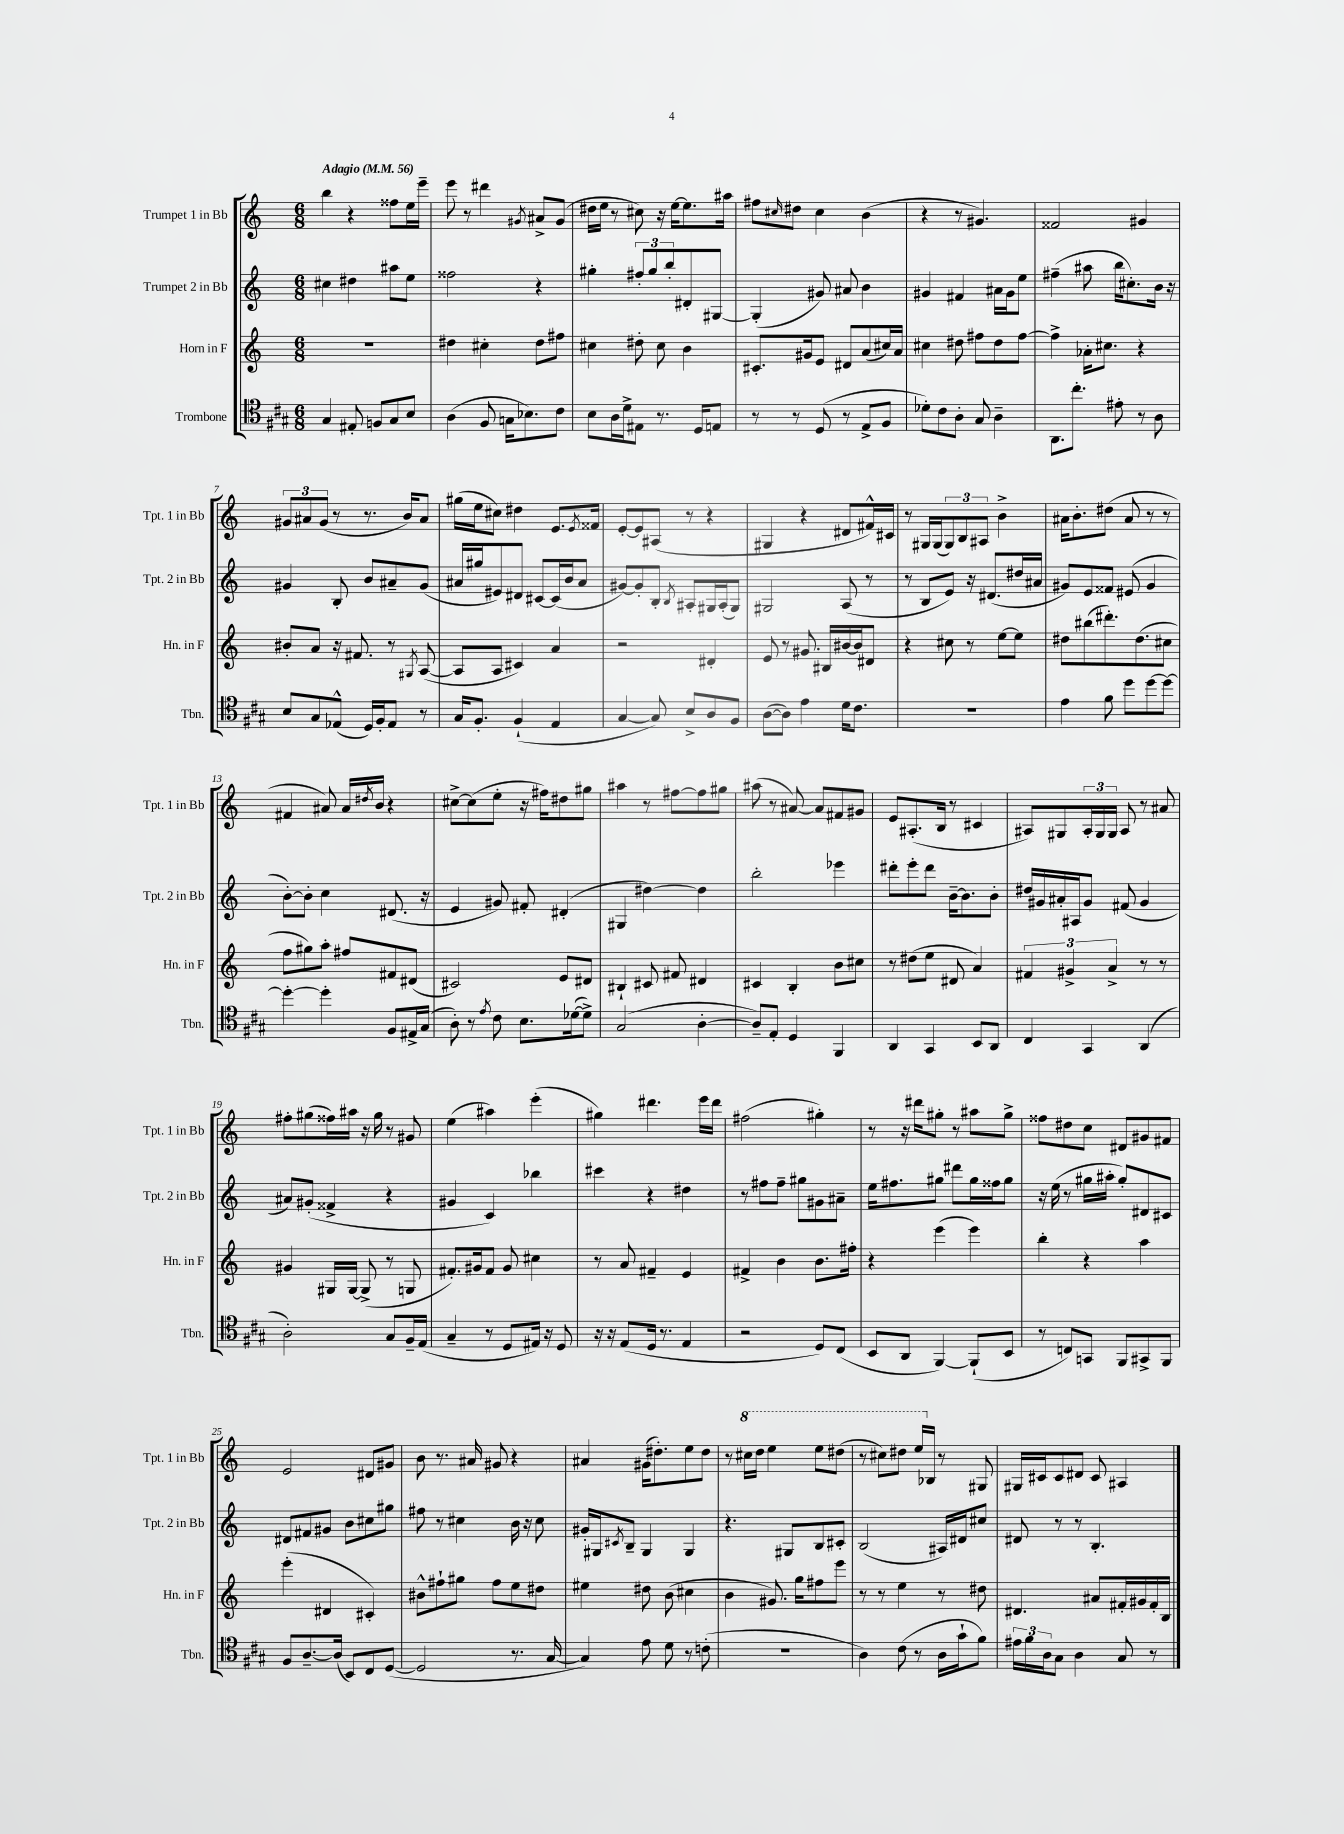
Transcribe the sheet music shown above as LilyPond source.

<<
\new StaffGroup <<
\new Staff = "s0" \with { instrumentName = "Trumpet 1 in Bb" shortInstrumentName = "Tpt. 1 in Bb" } {
    \clef treble \key c \major \numericTimeSignature \time 6/8 \tempo "Adagio" 4 = 56
    b''4 r4 fisis''8 e''16 e'''16-- |
    e'''8 r8 dis'''4 \acciaccatura { gis'8 } ais'8-> gis'8( |
    dis''16 e''16 r8 cis''8) r16 e''16~ e''8. ais''16 |
    fis''8 \grace { cis''16 } dis''8 cis''4 b'4( |
    r4 r8 gis'4.) |
    fisis'2 gis'4 |
    \tuplet 3/2 { gis'8 ais'8 gis'8( } r8 r8. b'16) ais'8 |
    gis''16( e''16 cis''8) dis''4 e'8. \acciaccatura { e'8 } fisis'16 |
    e'8~-. e'8 ais8( r8 r4 |
    gis4 r4 dis'8 fis'16-^) cis'16 |
    r8 gis16 gis16( \tuplet 3/2 { gis8) b8 ais8 } b'4-> |
    ais'16 b'8.-. dis''8( ais'8 r8 r8 |
    fis'4 ais'8) ais'16 \acciaccatura { dis''8 } b'16 r4 |
    cis''8~-> cis''8( e''8-. r16 fis''16) dis''8 gis''8 |
    ais''4 r8 fis''8~ fis''8 gis''8 |
    ais''8( r8 ais'8~) ais'8 fis'8 gis'8 |
    e'8 ais8.-.( b16 r8 cis'4 |
    ais8) gis8 \tuplet 3/2 { ais16-. gis16 gis16 } ais8 r8 ais'8 |
    fis''8-. gis''8( fisis''16) ais''16 r16 gis''16 r8 gis'8 |
    e''4( ais''4) e'''4-.( |
    gis''4) dis'''4. e'''16 dis'''16 |
    fis''2( gis''4-.) |
    r8 r16 dis'''16 gis''8-. r8 ais''8 gis''8-> |
    fisis''8 dis''8 c''8 dis'8 gis'8 fis'8 |
    e'2 dis'8 gis'8 |
    b'8 r8. ais'16 gis'8 r4 |
    ais'4 gis'16( dis''8.-.) e''8 dis''8 |
    r8 \ottava #1 cis'''16 d'''16 e'''4 e'''8 dis'''8( |
    r8 cis'''8) dis'''8 e'''16 \ottava #0 bes16 r8 gis8 |
    gis16 cis'16 cis'8 dis'8 cis'8 ais4 \bar "|." |
}
\new Staff = "s1" \with { instrumentName = "Trumpet 2 in Bb" shortInstrumentName = "Tpt. 2 in Bb" } {
    \clef treble \key c \major \numericTimeSignature \time 6/8
    cis''4 dis''4 ais''8 e''8 |
    fisis''2 r4 |
    gis''4-. \tuplet 3/2 { fis''8-. gis''8 b''8-. } dis'8-. gis8~ |
    gis4-.( gis'8) ais'8 b'4 |
    gis'4 fis'4 ais'16 gis'16 e''8 |
    fis''4--( ais''8 b''16 cis''8.-.) b'16 r16 |
    gis'4 b8-. b'8 ais'8-- gis'8( |
    ais'16 gis''16 eis'8) dis'8 cis'8~ cis'16( b'16 ais'8 |
    gis'8~) gis'8-. b8-. \acciaccatura { b8 } ais8-. gis16 ais16-.( gis8) |
    gis2 a8( r8 |
    r8 b8 e'8) r16 dis'8.( dis''16 ais'16 |
    gis'8) e'8 fisis'8 eis'8( gis'4 |
    b'8~-.) b'8-. c''4 dis'8.( r16 |
    e'4 gis'8) fis'8-. dis'4-.( |
    gis4 dis''4~) dis''4 |
    b''2-. ees'''4 |
    dis'''8-. e'''8-. dis'''8 b'16~-- b'8. b'8-. |
    dis''16 gis'16 ais'16-. ais16 gis'8 fis'8( gis'4 |
    ais'8) gis'8-.( fisis'4-> r4 |
    gis'4 c'4) bes''4 |
    cis'''4 r4 dis''4 |
    r8 fis''8 fis''8-- gis''8 gis'8 ais'8-- |
    e''16 fis''8. gis''8 dis'''8 gis''16 fisis''16 gis''8 |
    r16 e''16( r8 gis''16 ais''16-. gis''8-.) dis'8 cis'8 |
    dis'8 fis'8 gis'8 b'8 cis''8 gis''8 |
    fis''8 r8 cis''4 b'16 r16 cis''8 |
    gis'16-. gis16 \acciaccatura { cis'8 } b8-- gis4 gis4 |
    r4. gis8 b8 cis'8-. |
    b2( ais16) dis'16 cis''8 |
    dis'8 r8 r8 b4.-. \bar "|." |
}
\new Staff = "s2" \with { instrumentName = "Horn in F" shortInstrumentName = "Hn. in F" } {
    \clef treble \key c \major \numericTimeSignature \time 6/8
    R2. |
    dis''4 cis''4-. dis''8 fis''8 |
    cis''4 dis''8-. cis''8 b'4 |
    cis'8.-. gis'16 e'8 dis'8 a'8( cis''16) a'16 |
    cis''4 dis''8 fis''8 dis''8 fis''8~ |
    fis''4-> aes'16-. cis''8. r4 |
    bis'8-. a'8 r16 fis'8. r8 \acciaccatura { gis8 } a8~( |
    a8 a8 cis'4) a'4 |
    r2 dis'4-. |
    e'8 r8 gis'8. bis16 bis'16~ bis'16 dis'8 |
    r4 cis''8 r8 e''8~ e''8 |
    dis''8 bis''8( dis'''8.-.) dis''8.( cis''8 |
    f''8 gis''8) a''8-. fis''8 fis'8 dis'8( |
    cis'2) e'8 dis'8 |
    bis4-! cis'8 fis'8 dis'4 |
    cis'4 b4-. b'8 cis''8 |
    r8 dis''8( e''8 dis'8 a'4) |
    \tuplet 3/2 { fis'4 gis'4-> a'4-> } r8 r8 |
    gis'4 gis16 gis16~ gis8->( r8 g8 |
    fis'8.-.) gis'16 fis'8 gis'8 cis''4 |
    r8 a'8 fis'4-- e'4 |
    fis'4-> b'4 b'8. fis''16-. |
    r4 e'''4( e'''4) |
    b''4-. r4 a''4 |
    e'''4-.( dis'4 cis'4-.) |
    bis'8-^ fis''8-! gis''8 fis''8 e''8 dis''8 |
    eis''4 dis''8 b'8( cis''4 |
    b'4 gis'8.) g''16 fis''8 e'''8 |
    r8 r8 e''4 r8 dis''8 |
    dis'4. ais'8 fis'16-. gis'16 fis'16-. b16 \bar "|." |
}
\new Staff = "s3" \with { instrumentName = "Trombone" shortInstrumentName = "Tbn." } {
    \clef tenor \key a \major \numericTimeSignature \time 6/8
    gis4 eis8-. f8 gis8 b8 |
    a4( fis8 g16 bes8.) cis'8 |
    b8 a16 d'16-> eis8 r8. d16 e8 |
    r8 r8 d8( r8 e8-> fis8 |
    des'8-.) cis'8 a8-. gis8 a4-- |
    a,8. cis''8.-. eis'8-. r8 a8 |
    b8 gis8 ees8-^( d16) fis16-. ees8 r8 |
    gis16 fis8.-. fis4-!( e4 |
    gis4~ gis8) b8-> a8 fis8 |
    a8~( a8) e'4 d'16 cis'8. |
    R2. |
    e'4 fis'8 d''8 d''8~ d''8~ |
    d''4~-. d''4-. fis8 eis16-> gis16( |
    a8-.) r8 \acciaccatura { e'8 } cis'8 b8. des'16~( des'8->) |
    gis2( a4~-. |
    a8--) e8-. d4 fis,4 |
    a,4 gis,4 b,8 a,8 |
    cis4 gis,4 a,4( |
    a2-.) gis8 fis16-- e16( |
    gis4-- r8 d8 eis16) r16 d8 |
    r16 r16 e8( d16 r8. e4 |
    r2 d8) cis8( |
    b,8 a,8 fis,4~) fis,8-!( b,8 |
    r8 c8) g,8 fis,8 gis,8-> fis,8 |
    fis8 a8.~-- a16( b,8) cis8 d8~( |
    d2 r8. gis16~ |
    gis4) e'8 d'8 r8 c'8-.( |
    R2. |
    a4) cis'8( r8 a16 gis'16-! fis'8) |
    \tuplet 3/2 { eis'16 fis'16 a16 } gis8 a4 gis8 r8 \bar "|." |
}
>>
>>
